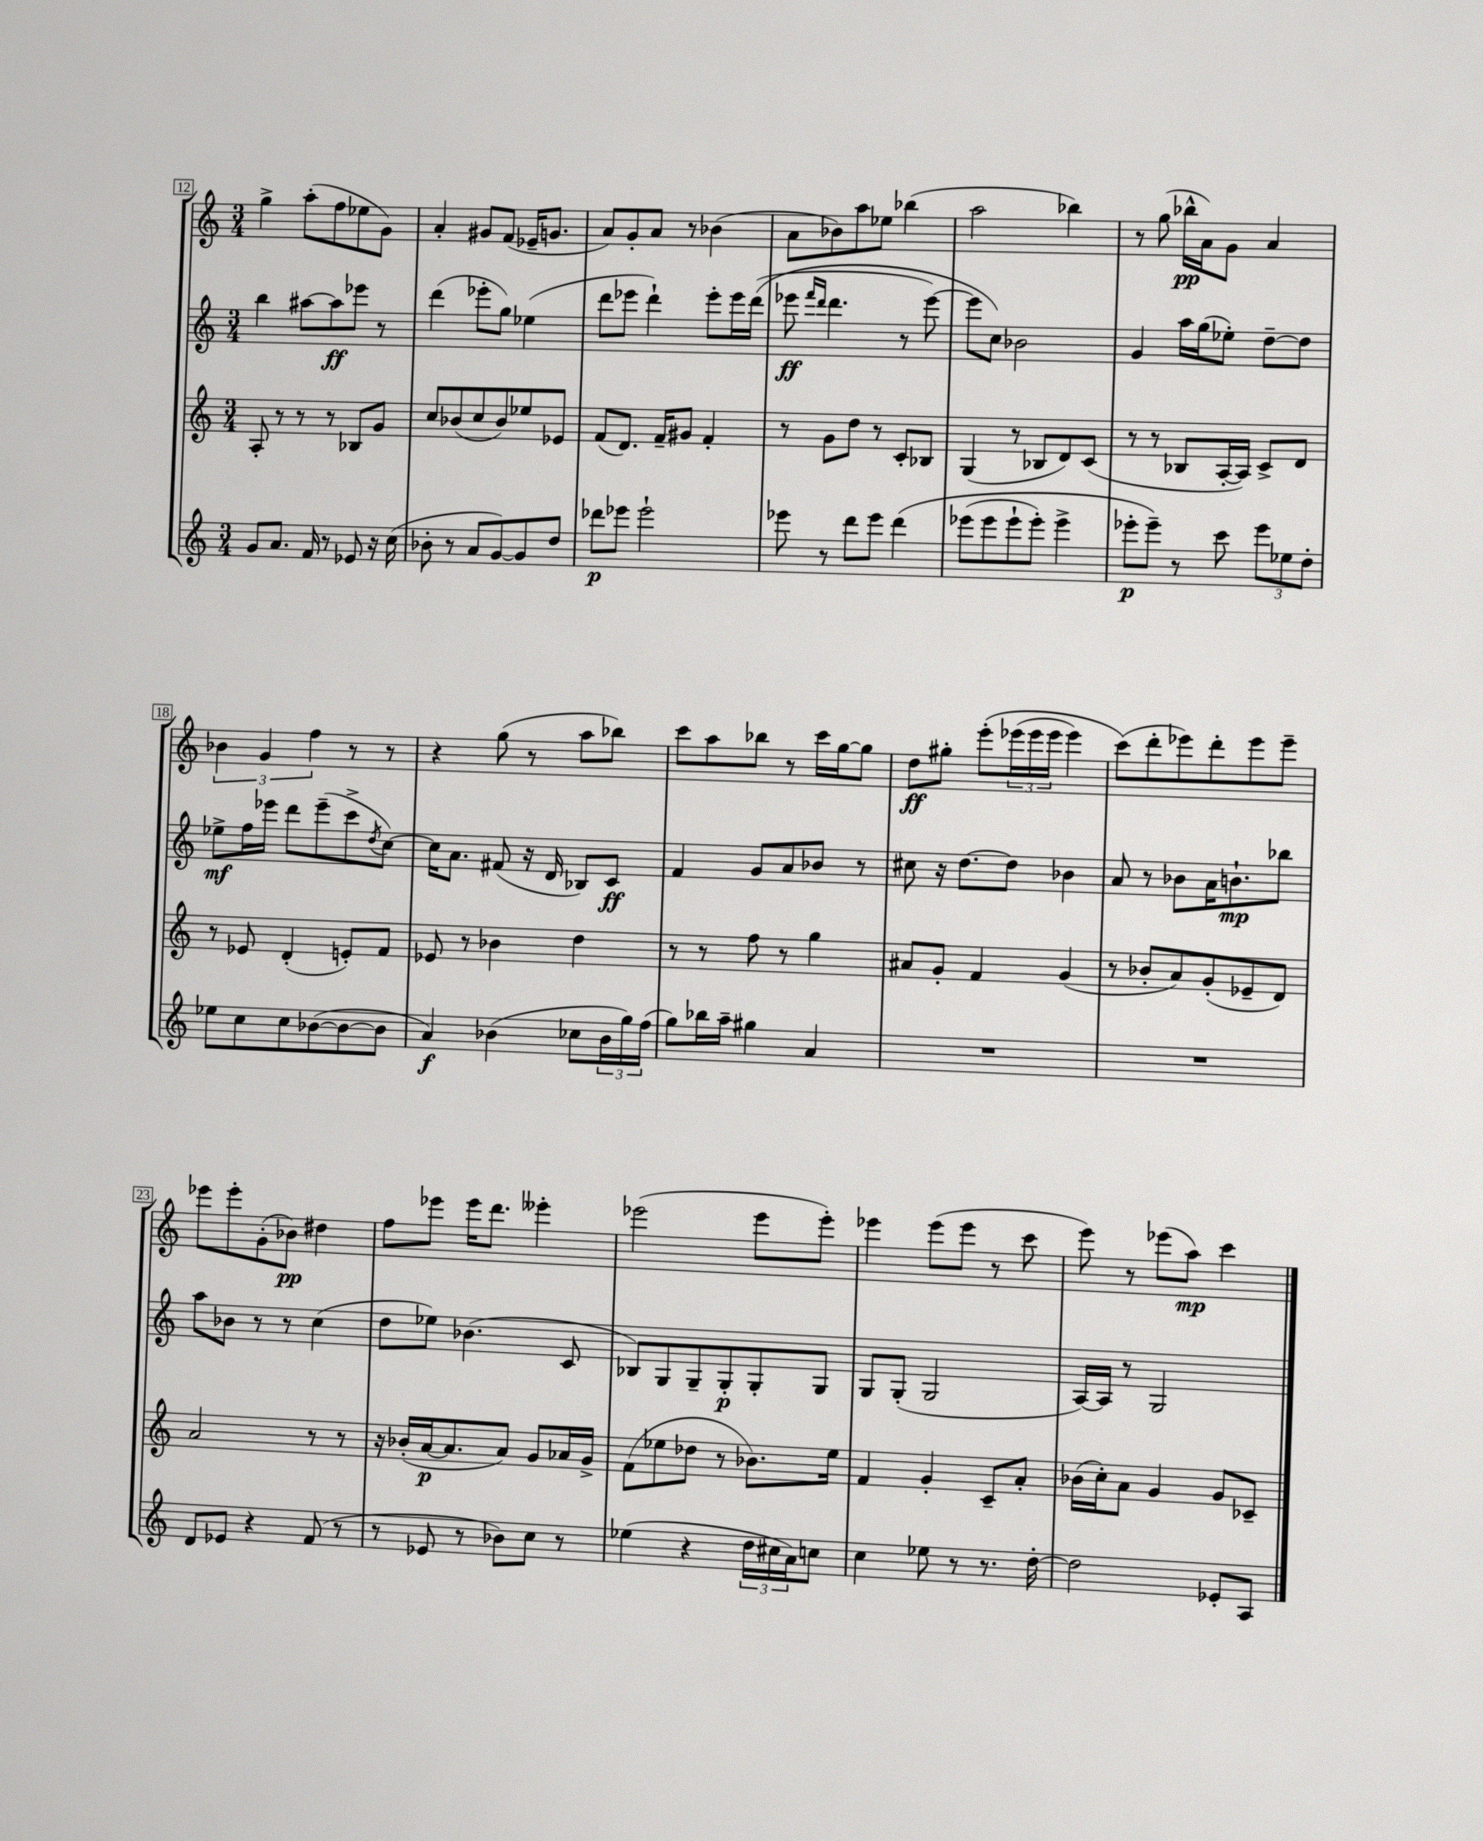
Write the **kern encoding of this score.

**kern	**dynam	**kern	**dynam	**kern	**dynam	**kern	**dynam
*part4	*part4	*part3	*part3	*part2	*part2	*part1	*part1
*staff4	*staff4	*staff3	*staff3	*staff2	*staff2	*staff1	*staff1
*clefG2	*	*clefG2	*	*clefG2	*	*clefG2	*
*k[]	*	*k[]	*	*k[]	*	*k[]	*
*M3/4	*	*M3/4	*	*M3/4	*	*M3/4	*
=12	=12	=12	=12	=12	=12	=12	=12
8g/L	.	8A'/	.	4bb\	.	4gg^\	.
8.a/J	.	8r	.	.	.	.	.
.	.	8r	.	[8aa#X\L	.	(8aa'\L	.
16f/	.	.	.	.	.	.	.
8r	.	8r	.	8aa#\]	ff	8ff\	.
8e-X/	.	8B-X/L	.	8eee-X\J	.	8ee-X\	.
16r	.	8g/J	.	8r	.	8g\J)	.
(16cc\	.	.	.	.	.	.	.
=13	=13	=13	=13	=13	=13	=13	=13
8b-X'\	.	8cc/L	.	(4ddd\	.	4a'/	.
8r	.	(8b-X/	.	.	.	.	.
8a/L	.	8cc/	.	8eee-X'\L	.	8g#X/L	.
[8g/)	.	8b-/)	.	8gg\J)	.	(8f/J	.
8g/]	.	8ee-X/	.	(4ee-X\	.	16e-X~/KL	.
.	.	.	.	.	.	8.gn/J	.
8dd/J	.	8e-X/J	.	.	.	.	.
=14	=14	=14	=14	=14	=14	=14	=14
8ddd-X\L	p	(8f/L	.	8ddd\L	.	8a/L)	.
8eee-X\J	.	8.d/J)	.	8eee-X\J	.	8g'/	.
2eee-`\	.	.	.	4ddd`\)	.	8a/J	.
.	.	16f~/KL	.	.	.	.	.
.	.	8g#X/J	.	.	.	8r	.
.	.	4f'/	.	8eee-'\L	.	(4b-X\	.
.	.	.	.	16eee-\L	.	.	.
.	.	.	.	((16ddd\JJ	.	.	.
=15	=15	=15	=15	=15	=15	=15	=15
8eee-X\	.	8r	.	8eee-X\	ff	8a\L	.
.	.	.	.	16qqfff/LL	.	.	.
.	.	.	.	16qqddd/JJ	.	.	.
8r	.	8g\L	.	4.ddd\	.	8b-X\)	.
8ddd\L	.	8dd\J	.	.	.	8aa\	.
8eee-\J	.	8r	.	.	.	8ee-X\J	.
(4ddd\	.	8c'/L	.	8r	.	(4bb-X\	.
.	.	8B-X/J	.	[8eee-\)	.	.	.
=16	=16	=16	=16	=16	=16	=16	=16
(8eee-X\L	.	(4G/	.	8eee-\L]	.	2aa\	.
8eee-\	.	.	.	8cc\J)	.	.	.
8eee-`\	.	8r	.	2b-X\	.	.	.
8eee-'\J)	.	8B-X/L	.	.	.	.	.
4eee-^\	.	8d/)	.	.	.	4bb-X\)	.
.	.	(8c/J	.	.	.	.	.
=17	=17	=17	=17	=17	=17	=17	=17
8eee-X'\L	p	8r	.	4g/	.	8r	.
8eee-~\J)	.	8r	.	.	.	(8gg\	.
8r	.	8B-X/L	.	16aa\LL	.	16bb-X^^\LL	pp
.	.	.	.	(16gg\J	.	16a\J)	.
8ccc\	.	[16A'/L	.	8ee-X'\J)	.	8g\J	.
.	.	16A/JJ])	.	.	.	.	.
12eee-\L	.	8c^/L	.	[8dd~\L	.	4a/	.
12ee-X\	.	.	.	.	.	.	.
.	.	8d/J	.	8dd\J]	.	.	.
12dd'\J	.	.	.	.	.	.	.
!!LO:LB:g=z
=18	=18	=18	=18	=18	=18	=18	=18
8ee-X\L	.	8r	.	8ee-X^\L	mf	6b-X\	.
8cc\	.	8e-X/	.	16ff\L	.	.	.
.	.	.	.	.	.	6g/	.
.	.	.	.	16eee-X\JJ	.	.	.
8cc\	.	(4d'/	.	8ddd\L	.	.	.
.	.	.	.	.	.	6ff\	.
([8b-X\	.	.	.	(8eee-~\	.	.	.
8b-\_	.	8en'/L)	.	8ccc^\	.	8r	.
.	.	.	.	8qdd/	.	.	.
8b-\J]	.	8f/J	.	[8cc\J)	.	8r	.
=19	=19	=19	=19	=19	=19	=19	=19
4a/)	f	8e-X/	.	16cc\KL]	.	4r	.
.	.	.	.	8.a\J	.	.	.
.	.	8r	.	.	.	.	.
(4b-X\	.	4b-X\	.	(8f#X/	.	(8gg\	.
.	.	.	.	16r	.	8r	.
.	.	.	.	16d/	.	.	.
8cc-X\L	.	4dd\	.	8B-X/L)	.	8aa\L	.
24b-\L	.	.	.	8c/J	ff	8bb-X\J)	.
24gg\)	.	.	.	.	.	.	.
(24ff\JJ	.	.	.	.	.	.	.
=20	=20	=20	=20	=20	=20	=20	=20
8gg\L)	.	8r	.	4f/	.	8ccc\L	.
16bb-X\L	.	8r	.	.	.	8aa\	.
16aa~\JJ	.	.	.	.	.	.	.
4gg#X\	.	8ff\	.	8g/L	.	8bb-X\J	.
.	.	8r	.	8a/	.	8r	.
4a/	.	4gg\	.	8b-X/J	.	16ccc\LL	.
.	.	.	.	.	.	[16gg\J	.
.	.	.	.	8r	.	8gg\J]	.
=21	=21	=21	=21	=21	=21	=21	=21
2.r	.	8a#X/L	.	8cc#X\	.	8dd\L	ff
.	.	8g'/J	.	16r	.	8gg#X'\J	.
.	.	.	.	[8.dd\L	.	.	.
.	.	4f/	.	.	.	(8eee'\L	.
.	.	.	.	8dd\J]	.	(24eee-X\L	.
.	.	.	.	.	.	24eee-\	.
.	.	.	.	.	.	24eee-\JJ	.
.	.	(4g/	.	4b-X\	.	4eee-\)	.
=22	=22	=22	=22	=22	=22	=22	=22
2.r	.	8r	.	8a/	.	(8ccc\L)	.
.	.	8b-X'/L	.	8r	.	8ddd'\	.
.	.	8a/)	.	8b-X\L	.	8eee-X\)	.
.	.	(8g'/	.	16a\K	.	8ddd'\	.
.	.	.	.	8.bn`\	mp	.	.
.	.	8e-X~/	.	.	.	8eee-\	.
.	.	8d/J)	.	8bb-X\J	.	8eee-~\J	.
!!LO:LB:g=z
=23	=23	=23	=23	=23	=23	=23	=23
8d/L	.	2a/	.	8aa\L	.	8eee-X\L	.
8e-X/J	.	.	.	8b-X\J	.	8eee-'\	.
4r	.	.	.	8r	.	(8g'\	.
.	.	.	.	8r	.	8b-X\J)	pp
(8f/	.	8r	.	(4cc\	.	4dd#X\	.
8r	.	8r	.	.	.	.	.
=24	=24	=24	=24	=24	=24	=24	=24
8r	.	16r	.	8dd\L	.	8ff\L	.
.	.	(16b-X'/LL	.	.	.	.	.
8e-X/	.	[16a/J	p	8ee-X\J)	.	8eee-X\J	.
.	.	8.a/]	.	.	.	.	.
8r	.	.	.	(4.b-X\	.	16eee-\KL	.
.	.	.	.	.	.	8.ddd\J	.
8b-X\L)	.	8a/J)	.	.	.	.	.
8cc\J	.	8g/L	.	.	.	4eee--X'\	.
8r	.	16a-X/L	.	8c/	.	.	.
.	.	16g^/JJ	.	.	.	.	.
=25	=25	=25	=25	=25	=25	=25	=25
(4ee-X\	.	(8f\L	.	8B-X/L)	.	(2eee-X\	.
.	.	8ee-X\	.	8G/	.	.	.
4r	.	8dd-X\J	.	8G~/	.	.	.
.	.	8r	.	8G'/	p	.	.
24dd\LL	.	8.b-X\L)	.	8G'/	.	8eee-\L	.
24cc#X\	.	.	.	.	.	.	.
24a\J)	.	.	.	.	.	.	.
8ccn\J	.	.	.	8G/J	.	8eee-'\J)	.
.	.	16ee-\Jk	.	.	.	.	.
=26	=26	=26	=26	=26	=26	=26	=26
4cc\	.	4f/	.	8G/L	.	4eee-X\	.
.	.	.	.	(8G'/J	.	.	.
8ee-X\	.	4g'/	.	2G/	.	(8eee-\L	.
8r	.	.	.	.	.	8eee-\J	.
8.r	.	8c~/L	.	.	.	8r	.
.	.	8a'/J	.	.	.	8ccc\	.
[16dd'\	.	.	.	.	.	.	.
=27	=27	=27	=27	=27	=27	=27	=27
2dd\]	.	(16b-X\LL	.	[16A/LL)	.	8eee\)	.
.	.	16cc'\J)	.	16A/JJ]	.	.	.
.	.	8a\J	.	8r	.	8r	.
.	.	4g/	.	2G/	.	(8eee-X\L	.
.	.	.	.	.	.	8aa\J)	mp
8e-X'/L	.	8g/L	.	.	.	4ccc\	.
8A/J	.	8c-X~/J	.	.	.	.	.
==	==	==	==	==	==	==	==
*-	*-	*-	*-	*-	*-	*-	*-
